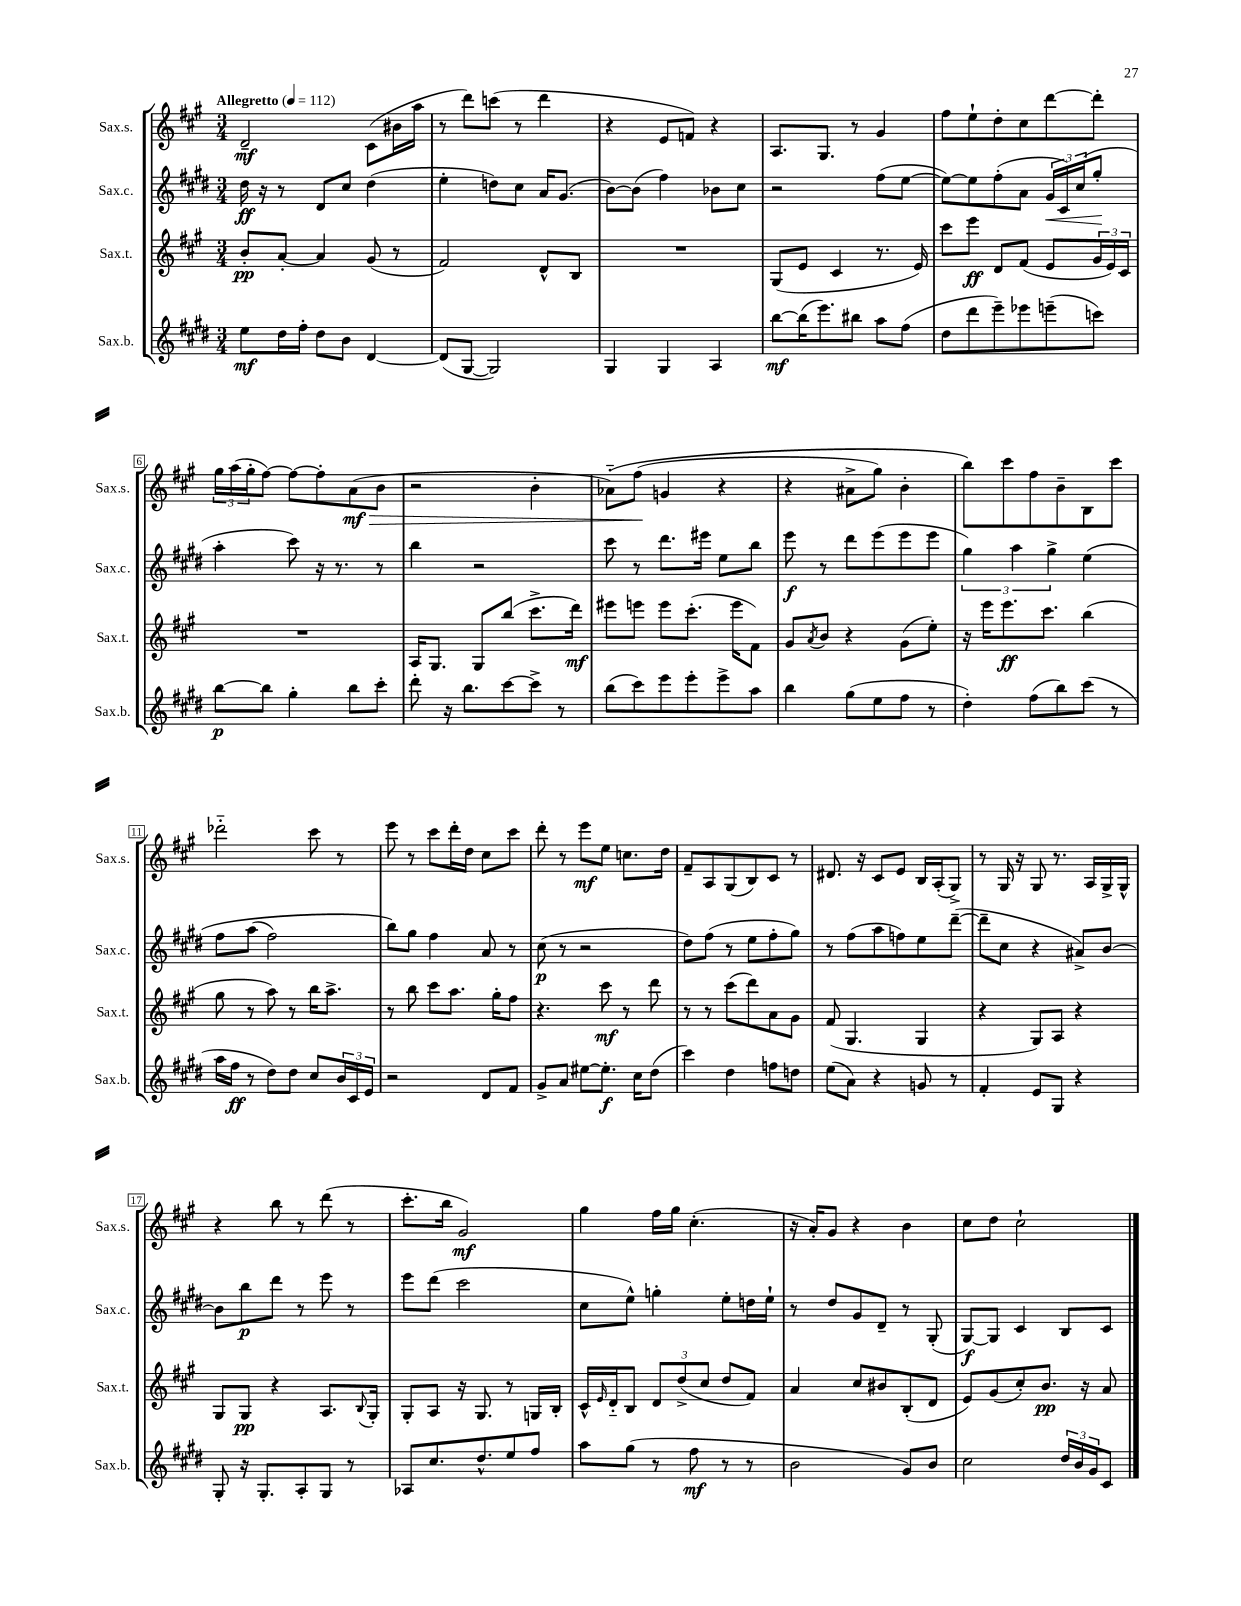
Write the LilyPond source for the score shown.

<<
\new StaffGroup <<
\new Staff = "s0" \with { instrumentName = "Sax.s." shortInstrumentName = "Sax.s." } {
    \clef treble \key a \major \numericTimeSignature \time 3/4 \tempo "Allegretto" 4 = 112
    d'2--\mf cis'8( bis'16 a''16 |
    r8 d'''8) c'''8( r8 d'''4 |
    r4 e'8 f'8) r4 |
    a8. gis8. r8 gis'4 |
    fis''8 e''8-! d''8-. cis''8 d'''8~ d'''8-. |
    \tuplet 3/2 { gis''16 a''16( gis''16-. } fis''8~) fis''8~ fis''8-. a'8\mf\>( b'8 |
    r2 b'4-. |
    aes'8-_)\( fis''8\!( g'4 r4 |
    r4 ais'8-> gis''8) b'4-. |
    b''8\) cis'''8 fis''8 b'8-- b8 cis'''8 |
    des'''2-_ cis'''8 r8 |
    e'''8 r8 cis'''8 d'''16-. d''16 cis''8 cis'''8 |
    d'''8-. r8 e'''8\mf e''8 c''8. d''16 |
    fis'8-- a8 gis8( b8) cis'8 r8 |
    dis'8. r16 cis'8 e'8 b16 a16-.( gis8->) |
    r8 gis16 r16 gis8 r8. a16 gis16-> gis16-^ |
    r4 b''8 r8 d'''8( r8 |
    cis'''8.-. b''16 gis'2\mf) |
    gis''4 fis''16 gis''16 cis''4.-.( |
    r16 a'16-.) gis'8 r4 b'4 |
    cis''8 d''8 cis''2-! \bar "|." |
}
\new Staff = "s1" \with { instrumentName = "Sax.c." shortInstrumentName = "Sax.c." } {
    \clef treble \key e \major \numericTimeSignature \time 3/4
    dis''16\ff r16 r8 dis'8 cis''8 dis''4( |
    e''4-. d''8) cis''8 a'16 gis'8.( |
    b'8~) b'8( fis''4) bes'8 cis''8 |
    r2 fis''8( e''8~ |
    e''8~) e''8 fis''8-.( a'8 \tuplet 3/2 { gis'16\< cis'16) cis''16( } gis''8-.\! |
    a''4-. cis'''8) r16 r8. r8 |
    b''4 r2 |
    cis'''8 r8 dis'''8. eis'''16 e''8 b''8 |
    e'''8\f r8 dis'''8 e'''8( e'''8 e'''8 |
    \tuplet 3/2 { gis''4) a''4 gis''4-> } e''4\( |
    fis''8 a''8( fis''2) |
    b''8\) gis''8 fis''4 a'8 r8 |
    cis''8\p( r8 r2 |
    dis''8) fis''8( r8 e''8 fis''8-. gis''8) |
    r8 fis''8( a''8 f''8) e''8 dis'''8~--( |
    dis'''8-- cis''8 r4 ais'8->) b'8~ |
    b'8 b''8\p dis'''8 r8 e'''8 r8 |
    e'''8 dis'''8( cis'''2 |
    cis''8 e''8-^) g''4-. e''8-. d''16 e''16-! |
    r8 dis''8 gis'8 dis'8-- r8 gis8-.( |
    gis8~\f) gis8 cis'4 b8 cis'8 \bar "|." |
}
\new Staff = "s2" \with { instrumentName = "Sax.t." shortInstrumentName = "Sax.t." } {
    \clef treble \key a \major \numericTimeSignature \time 3/4
    b'8-.\pp a'8~-. a'4 gis'8( r8 |
    fis'2) d'8-^ b8 |
    R2. |
    gis8( e'8 cis'4 r8. e'16) |
    cis'''8 e'''8\ff d'8 fis'8( e'8 \tuplet 3/2 { gis'16 e'16) cis'16 } |
    R2. |
    a16 gis8. gis8 b''8( cis'''8.-> d'''16\mf) |
    eis'''8 e'''8 e'''8 cis'''8.-.( e'''16 fis'8) |
    gis'8 \acciaccatura { a'8 } b'8 r4 gis'8( e''8-.) |
    r16 e'''16 e'''8.\ff cis'''8. b''4( |
    gis''8 r8 a''8) r8 b''16 a''8.-> |
    r8 b''8 cis'''8 a''8. gis''16-. fis''8 |
    r4. cis'''8\mf r8 d'''8 |
    r8 r8 cis'''8( d'''8) a'8 gis'8 |
    fis'8( gis4. gis4 |
    r4 gis8) a8 r4 |
    gis8 gis8\pp r4 a8. \appoggiatura { b8 } gis16-. |
    gis8-. a8 r16 gis8. r8 g16 b16-. |
    cis'16-^ \grace { e'16 } d'16-_ b8 \tuplet 3/2 { d'8 d''8->( cis''8 } d''8 fis'8) |
    a'4 cis''8 bis'8 b8-.( d'8 |
    e'8) gis'8( cis''8-.) b'8.\pp r16 a'8 \bar "|." |
}
\new Staff = "s3" \with { instrumentName = "Sax.b." shortInstrumentName = "Sax.b." } {
    \clef treble \key e \major \numericTimeSignature \time 3/4
    e''8\mf dis''16 fis''16-. dis''8 b'8 dis'4~ |
    dis'8( gis8~ gis2) |
    gis4 gis4 a4 |
    b''8~\mf b''16( e'''8.) bis''8 a''8 fis''8( |
    dis''8 dis'''8 e'''8--) ees'''8 e'''8--( c'''8) |
    b''8~\p b''8 gis''4-. b''8 cis'''8-. |
    dis'''8-. r16 b''8. cis'''8~ cis'''8-> r8 |
    b''8( cis'''8) e'''8 e'''8-. e'''8-> a''8 |
    b''4 gis''8( e''8 fis''8 r8 |
    dis''4-.) fis''8( b''8) cis'''8( r8 |
    a''16 fis''16\ff r8 dis''8) dis''8 cis''8 \tuplet 3/2 { b'16 cis'16 e'16 } |
    r2 dis'8 fis'8 |
    gis'8-> a'8 eis''8~ eis''8.-.\f cis''16 dis''8( |
    cis'''4) dis''4 f''8 d''8 |
    e''8( a'8) r4 g'8 r8 |
    fis'4-. e'8 gis8 r4 |
    gis8-. r16 gis8.-. a8-. gis8 r8 |
    aes8 cis''8. dis''8.-^ e''8 fis''8 |
    a''8 gis''8( r8 fis''8\mf r8 r8 |
    b'2 gis'8) b'8 |
    cis''2 \tuplet 3/2 { dis''16 b'16 gis'16 } cis'8 \bar "|." |
}
>>
>>
\layout { \context { \Score \override BarNumber.stencil = #(make-stencil-boxer 0.1 0.3 ly:text-interface::print) } }
